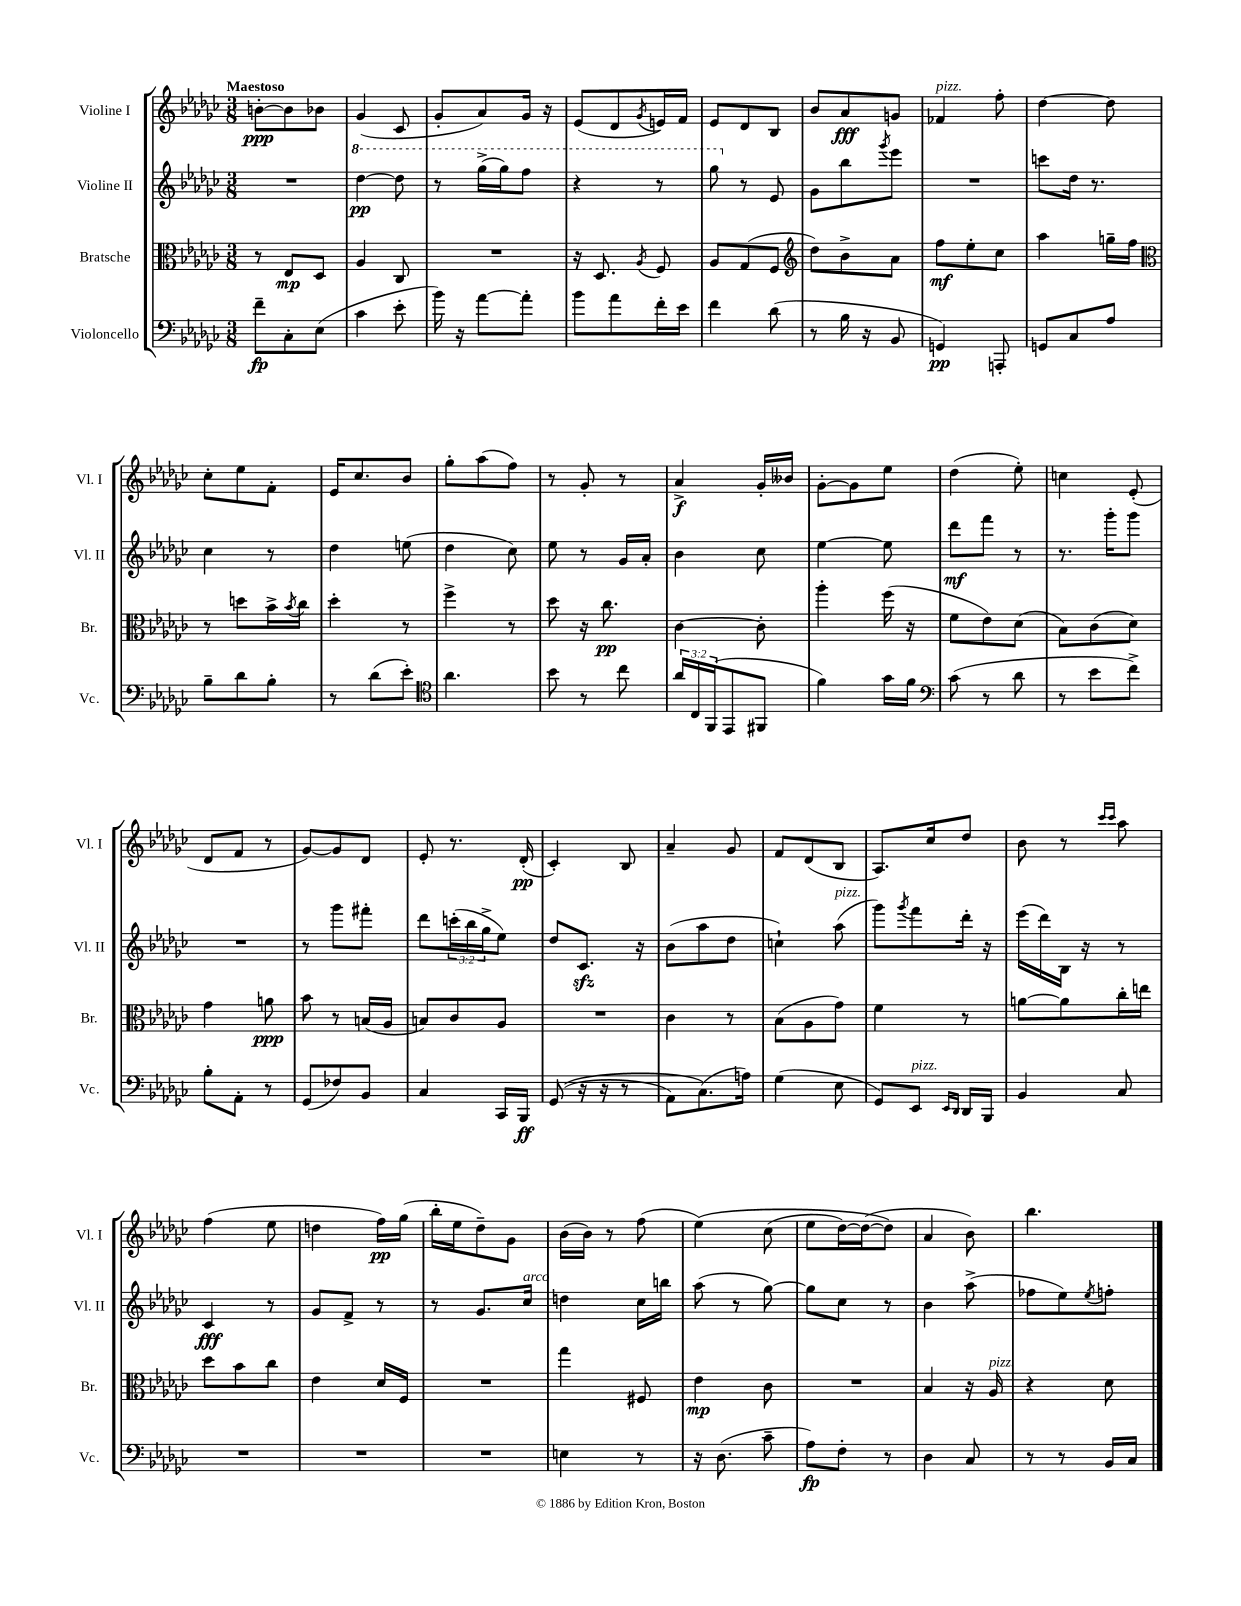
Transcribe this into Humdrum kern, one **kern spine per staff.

**kern	**dynam	**kern	**dynam	**kern	**dynam	**kern	**dynam
*part4	*part4	*part3	*part3	*part2	*part2	*part1	*part1
*staff4	*staff4	*staff3	*staff3	*staff2	*staff2	*staff1	*staff1
*I"Violoncello	*	*I"Bratsche	*	*I"Violine II	*	*I"Violine I	*
*I'Vc.	*	*I'Br.	*	*I'Vl. II	*	*I'Vl. I	*
*clefF4	*	*clefC3	*	*clefG2	*	*clefG2	*
*k[b-e-a-d-g-c-]	*	*k[b-e-a-d-g-c-]	*	*k[b-e-a-d-g-c-]	*	*k[b-e-a-d-g-c-]	*
*M3/8	*	*M3/8	*	*M3/8	*	*M3/8	*
=1	=1	=1	=1	=1	=1	=1	=1
!	!	!	!	!	!	!LO:TX:a:B:t=Maestoso	!
8f~\L	fp	8r	.	4.r	.	[8bn'\L	ppp
8C-'\	.	8E-/L	mp	.	.	8b\]	.
(8E-\J	.	8D-/J	.	.	.	8b-X\J	.
=2	=2	=2	=2	=2	=2	=2	=2
*	*	*	*	*8va	*	*	*
4c-\	.	4A-/	.	[4ddd-\	pp	(4g-/	.
8e-'\	.	8C-/	.	8ddd-\]	.	8c-/	.
=3	=3	=3	=3	=3	=3	=3	=3
16b-\)	.	4.r	.	8r	.	8g-'/L	.
16r	.	.	.	.	.	.	.
[8a-\L	.	.	.	(16ggg-^\LL	.	8a-/)	.
.	.	.	.	16ggg-\J)	.	.	.
8a-'\J]	.	.	.	8fff\J	.	16g-/Jk	.
.	.	.	.	.	.	16r	.
=4	=4	=4	=4	=4	=4	=4	=4
8b-\L	.	16r	.	4r	.	(8e-/L	.
.	.	8.D-/	.	.	.	.	.
8a-\	.	.	.	.	.	8d-/	.
.	.	8qA-/	.	.	.	8qg-/	.
16f'\L	.	8F/	.	8r	.	16en/L)	.
16e-\JJ	.	.	.	.	.	16f/JJ	.
=5	=5	=5	=5	=5	=5	=5	=5
4f\	.	8A-/L	.	8ggg-\	.	8e-/L	.
*	*	*	*	*X8va	*	*	*
.	.	(8G-/	.	8r	.	8d-/	.
(8d-\	.	8F/J	.	8e-/	.	8B-/J	.
=6	=6	=6	=6	=6	=6	=6	=6
*	*	*clefG2	*	*	*	*	*
8r	.	8dd-\L)	.	8g-\L	.	8b-/L	.
16B-\	.	8b-^\	.	8bb-\	.	8a-/	fff
16r	.	.	.	.	.	.	.
.	.	.	.	8qggg-/	.	.	.
8BB-/	.	8a-\J	.	8eee-\J	.	8gn/J	.
=7	=7	=7	=7	=7	=7	=7	=7
!	!	!	!	!	!	!LO:TX:a:i:t=pizz.	!
4GGn/)	pp	8ff\L	mf	4.r	.	4f-X/	.
.	.	8ee-'\	.	.	.	.	.
8AAAn'/	.	8cc-\J	.	.	.	8ff'\	.
=8	=8	=8	=8	=8	=8	=8	=8
8GGn/L	.	4aa-\	.	8cccn\L	.	[4dd-\	.
8C-/	.	.	.	16dd-\Jk	.	.	.
.	.	.	.	8.r	.	.	.
8A-/J	.	16ggn~\LL	.	.	.	8dd-\]	.
.	.	16ff\JJ	.	.	.	.	.
!!LO:LB:g=z
=9	=9	=9	=9	=9	=9	=9	=9
*	*	*clefC3	*	*	*	*	*
8B-~\L	.	8r	.	4cc-\	.	8cc-'\L	.
8d-\	.	8ddn\L	.	.	.	8ee-\	.
8B-'\J	.	16b-^\L	.	8r	.	8f'\J	.
.	.	8qb-/	.	.	.	.	.
.	.	16cc-\JJ	.	.	.	.	.
=10	=10	=10	=10	=10	=10	=10	=10
8r	.	4dd-'\	.	4dd-\	.	16e-/KL	.
.	.	.	.	.	.	8.cc-/	.
(8d-\L	.	.	.	.	.	.	.
8e-'\J)	.	8r	.	(8een\	.	8b-/J	.
=11	=11	=11	=11	=11	=11	=11	=11
*clefC4	*	*	*	*	*	*	*
4.a-\	.	4ff^\	.	4dd-\	.	8gg-'\L	.
.	.	.	.	.	.	(8aa-\	.
.	.	8r	.	8cc-\)	.	8ff\J)	.
=12	=12	=12	=12	=12	=12	=12	=12
8b-\	.	8dd-\	.	8ee-\	.	8r	.
8r	.	16r	.	8r	.	8g-'/	.
.	.	8.cc-\	pp	.	.	.	.
8cc-\	.	.	.	16g-/LL	.	8r	.
.	.	.	.	16a-'/JJ	.	.	.
=13	=13	=13	=13	=13	=13	=13	=13
24a-/LL	.	[4c-\	.	4b-\	.	4a-^/	f
24C-/	.	.	.	.	.	.	.
(24FF/J	.	.	.	.	.	.	.
8EE-/	.	.	.	.	.	.	.
8FF#X/J	.	8c-'\]	.	8cc-\	.	16g-'/LL	.
.	.	.	.	.	.	16b--X/JJ	.
=14	=14	=14	=14	=14	=14	=14	=14
4f\)	.	4aa-'\	.	[4ee-\	.	[8g-'\L	.
.	.	.	.	.	.	8g-\]	.
16g-\LL	.	(16ff\	.	8ee-\]	.	8ee-\J	.
16f\JJ	.	16r	.	.	.	.	.
=15	=15	=15	=15	=15	=15	=15	=15
*clefF4	*	*	*	*	*	*	*
(8c-\	.	8f\L	.	8ddd-\L	mf	(4dd-\	.
8r	.	8e-\)	.	8fff\J	.	.	.
8d-\	.	(8d-\J	.	8r	.	8ee-'\)	.
=16	=16	=16	=16	=16	=16	=16	=16
8r	.	8B-\L)	.	8.r	.	4ccn\	.
8e-\L	.	(8c-\	.	.	.	.	.
.	.	.	.	16ggg-'\KL	.	.	.
8f^\J)	.	8d-\J)	.	8ggg-\J	.	(8e-'/	.
!!LO:LB:g=z
=17	=17	=17	=17	=17	=17	=17	=17
8B-'\L	.	4g-\	.	4.r	.	8d-/L	.
8AA-'\J	.	.	.	.	.	8f/J	.
8r	.	8an\	ppp	.	.	8r	.
=18	=18	=18	=18	=18	=18	=18	=18
(8GG-/L	.	8b-\	.	8r	.	[8g-/L)	.
8F-X/)	.	8r	.	8ggg-\L	.	8g-/]	.
8BB-/J	.	(16Bn/LL	.	8fff#X'\J	.	8d-/J	.
.	.	16A-/JJ	.	.	.	.	.
=19	=19	=19	=19	=19	=19	=19	=19
4C-/	.	8Bn/L)	.	8ddd-\L	.	8e-'/	.
.	.	8c-/	.	(24cccn'\L	.	8.r	.
.	.	.	.	24bb-\	.	.	.
.	.	.	.	24gg-^\J	.	.	.
16CC-/LL	.	8A-/J	.	8ee-\J)	.	.	.
16BBB-/JJ	ff	.	.	.	.	(16d-'/	pp
=20	=20	=20	=20	=20	=20	=20	=20
((8GG-/	.	4.r	.	8dd-/L	.	4c-'/)	.
16r	.	.	.	8.c-zz/J	.	.	.
16r	.	.	.	.	.	.	.
8r	.	.	.	.	.	8B-/	.
.	.	.	.	16r	.	.	.
=21	=21	=21	=21	=21	=21	=21	=21
8AA-\L)	.	4c-\	.	(8b-\L	.	4a-~/	.
(8.C-\)	.	.	.	8aa-\	.	.	.
.	.	8r	.	8dd-\J	.	8g-/	.
16An\Jk)	.	.	.	.	.	.	.
=22	=22	=22	=22	=22	=22	=22	=22
(4G-\	.	(8B-\L	.	4ccn`\)	.	8f/L	.
.	.	8A-\	.	.	.	(8d-/	.
!	!	!	!	!LO:TX:a:i:t=pizz.	!	!	!
8E-\	.	8g-\J)	.	(8aa-\	.	8B-/J	.
=23	=23	=23	=23	=23	=23	=23	=23
8GG-/L)	.	4f\	.	8ggg-\L)	.	8.A-/L)	.
.	.	.	.	8qggg-/	.	.	.
!LO:TX:a:i:t=pizz.	!	!	!	!	!	!	!
8EE-/J	.	.	.	8fff\	.	.	.
.	.	.	.	.	.	16cc-/k	.
16qqEE-/LL	.	.	.	.	.	.	.
16qqDD-/JJ	.	.	.	.	.	.	.
16DD-/LL	.	8r	.	16ddd-'\Jk	.	8dd-/J	.
16BBB-/JJ	.	.	.	16r	.	.	.
=24	=24	=24	=24	=24	=24	=24	=24
4BB-/	.	[8an\L	.	(16eee-\LL	.	8b-\	.
.	.	.	.	16ddd-\)	.	.	.
.	.	8a\]	.	16B-\JJ	.	8r	.
.	.	.	.	16r	.	.	.
.	.	.	.	.	.	16qqccc-/LL	.
.	.	.	.	.	.	16qqccc-/JJ	.
8C-/	.	16cc-'\L	.	8r	.	8aa-\	.
.	.	16een\JJ	.	.	.	.	.
!!LO:LB:g=z
=25	=25	=25	=25	=25	=25	=25	=25
4.r	.	8dd-\L	.	4c-/	fff	(4ff\	.
.	.	8b-\	.	.	.	.	.
.	.	8cc-\J	.	8r	.	8ee-\	.
=26	=26	=26	=26	=26	=26	=26	=26
4.r	.	4e-\	.	8g-/L	.	4ddn\	.
.	.	.	.	8f^/J	.	.	.
.	.	16d-/LL	.	8r	.	16ff\LL)	pp
.	.	16F/JJ	.	.	.	(16gg-\JJ	.
=27	=27	=27	=27	=27	=27	=27	=27
4.r	.	4.r	.	8r	.	16bb-'\LL	.
.	.	.	.	.	.	16ee-\J	.
.	.	.	.	8.g-/L	.	8dd-~\)	.
.	.	.	.	.	.	8g-\J	.
!	!	!	!	!LO:TX:a:i:t=arco	!	!	!
.	.	.	.	16cc-/Jk	.	.	.
=28	=28	=28	=28	=28	=28	=28	=28
4En\	.	4gg-\	.	4ddn\	.	(16b-\LL	.
.	.	.	.	.	.	16b-\JJ)	.
.	.	.	.	.	.	8r	.
8r	.	8F#X/	.	16cc-\LL	.	(8ff\	.
.	.	.	.	16bbn\JJ	.	.	.
=29	=29	=29	=29	=29	=29	=29	=29
16r	.	4e-\	mp	(8aa-\	.	(4ee-\)	.
(8.D-\	.	.	.	.	.	.	.
.	.	.	.	8r	.	.	.
8c-~\	.	8c-\	.	[8gg-\)	.	(8cc-\	.
=30	=30	=30	=30	=30	=30	=30	=30
8A-\L)	fp	4.r	.	8gg-\L]	.	8ee-\L	.
8F'\J	.	.	.	8cc-\J	.	[16dd-\L)	.
.	.	.	.	.	.	(16dd-\J_	.
8r	.	.	.	8r	.	8dd-\J])	.
=31	=31	=31	=31	=31	=31	=31	=31
4D-\	.	4B-/	.	4b-\	.	4a-/	.
8C-/	.	16r	.	(8aa-^\	.	8b-\)	.
!	!	!LO:TX:a:i:t=pizz.	!	!	!	!	!
.	.	16A-/	.	.	.	.	.
=32	=32	=32	=32	=32	=32	=32	=32
8r	.	4r	.	8ff-X\L	.	4.bb-\	.
8r	.	.	.	8ee-\)	.	.	.
.	.	.	.	8qee-/	.	.	.
16BB-/LL	.	8d-\	.	8ffn'\J	.	.	.
16C-/JJ	.	.	.	.	.	.	.
==	==	==	==	==	==	==	==
*-	*-	*-	*-	*-	*-	*-	*-
